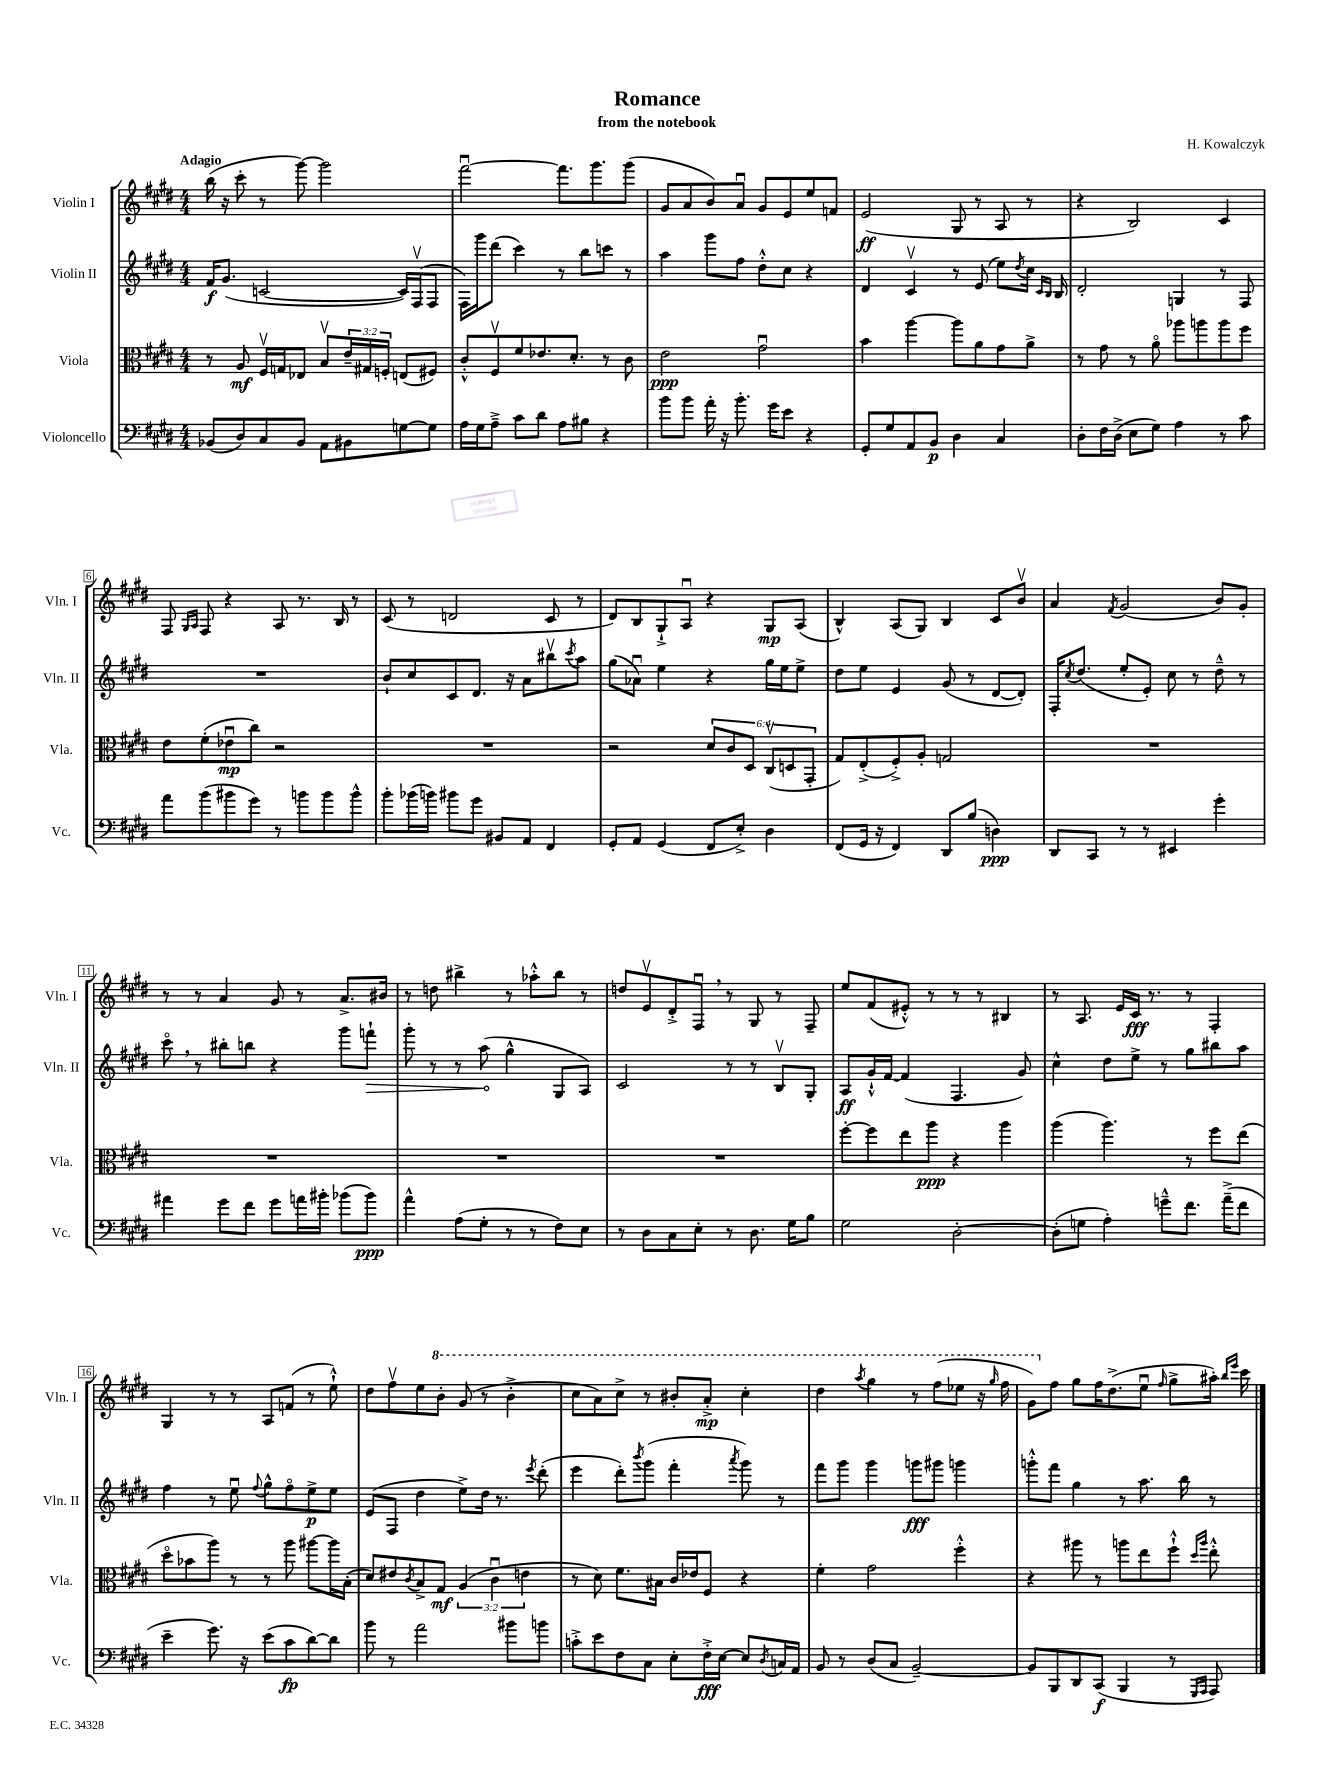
\header { title = "Romance" composer = "H. Kowalczyk" subtitle = "from the notebook" }
<<
\new StaffGroup <<
\new Staff = "s0" \with { instrumentName = "Violin I" shortInstrumentName = "Vln. I" } {
    \clef treble \key e \major \numericTimeSignature \time 4/4 \tempo "Adagio"
    b''16( r16 cis'''8-. r8 gis'''8~) gis'''2 |
    fis'''2~\downbow fis'''8. gis'''8. gis'''8( |
    gis'8 a'8 b'8) a'8\downbow gis'8 e'8 e''8 f'8 |
    e'2\ff( gis8 r8 a8 r8 |
    r4 b2) cis'4 |
    fis8 \grace { gis16 a16 } fis8 r4 a8 r8. b16 r8 |
    cis'8( r8 d'2 cis'8 r8 |
    dis'8) b8 gis8-!-> a8\downbow r4 gis8\mp a8( |
    b4-^) a8( gis8) b4 cis'8 b'8\upbow |
    a'4 \acciaccatura { fis'8 } gis'2( b'8) gis'8-. |
    r8 r8 a'4 gis'8 r8 a'8.-> bis'16 |
    r8 d''8 bis''4-> r8 aes''8-.-^ bis''8 r8 |
    d''8 e'8\upbow dis'8-.-> fis8\downbow \breathe r8 gis8 r8 fis8-- |
    e''8 fis'8( eis'8-.-^) r8 r8 r8 bis4 |
    r8 a8. e'16 cis'16\fff r8. r8 fis4-. |
    gis4 r8 r8 a8 f'8( r8 e''8-!-^) |
    dis''8 fis''8\upbow e''8 \ottava #1 b''8-. gis''8( r8 b''4-.-> |
    cis'''8 a''8) cis'''8-> r8 bis''8-. a''8-.->\mp cis'''4-. |
    dis'''4 \acciaccatura { a'''8 } gis'''4 r8 fis'''8( ees'''8 r16 \grace { gis'''16 } fis'''16 |
    gis''8) \ottava #0 fis''8 gis''8 fis''16 dis''8.->( e''8\downbow \grace { fis''16 } gis''8-> ais''16-.) \grace { b''16 e'''16 } cis'''16 \bar "|." |
}
\new Staff = "s1" \with { instrumentName = "Violin II" shortInstrumentName = "Vln. II" } {
    \clef treble \key e \major \numericTimeSignature \time 4/4
    fis'16\f gis'8.( c'2~ c'16) fis16\upbow( fis8 |
    fis16) gis'''16 dis'''8( cis'''4) r8 b''8 c'''8 r8 |
    a''4 gis'''8 fis''8 dis''8-.-^ cis''8 r4 |
    dis'4 cis'4\upbow r8 e'8( e''8) \acciaccatura { dis''8 } cis''16 \grace { cis'16 b16 } b16 |
    dis'2-. g4 r8 fis8 |
    R1 |
    b'8-! cis''8 cis'8 dis'8. r16 a'8 bis''8\upbow \acciaccatura { cis'''8 } a''8 |
    gis''8( aes'8\downbow) e''4 r4 gis''16 e''16 e''8-> |
    dis''8 e''8 e'4 gis'8( r8 dis'8~ dis'8-.) |
    fis16-. \acciaccatura { cis''8 } dis''8.( e''8-. e'8-.) cis''8 r8 dis''8---^ r8 |
    cis'''8\flageolet \breathe r8 bis''8-. b''8 r4 gis'''8 \once \override Hairpin.circled-tip = ##t f'''8-!\> |
    gis'''8-. r8 r8 a''8\!( gis''4-^ gis8 a8) |
    cis'2 r8 r8 b8\upbow gis8-. |
    a8\ff gis'16-!-^ fis'16~ fis'4( fis4. gis'8) |
    cis''4-^ dis''8 e''8-> r8 gis''8 bis''8 a''8 |
    fis''4 r8 e''8\downbow \appoggiatura { fis''8 } gis''8-^ fis''8\flageolet e''8->\p e''8 |
    e'8( fis8 dis''4 e''8->) dis''16 r8. \acciaccatura { e'''8 } dis'''8-.( |
    e'''4 dis'''8-.) \acciaccatura { b'''8 } gis'''8( fis'''4-. \acciaccatura { a'''8 } gis'''8) r8 |
    fis'''8 gis'''8 gis'''4 g'''8\fff gis'''8 g'''4 |
    g'''8-.-^ fis'''8 gis''4 r8 a''8. b''16 r8 \bar "|." |
}
\new Staff = "s2" \with { instrumentName = "Viola" shortInstrumentName = "Vla." } {
    \clef alto \key e \major \numericTimeSignature \time 4/4 \override Staff.TupletNumber.text = #tuplet-number::calc-fraction-text
    r8 a8\mf fis16\upbow g16 ees8 b8\upbow \tuplet 3/2 { e'16-- gis16 f16-. } e8( fis8) |
    cis'8-.-^ fis8\upbow fis'8 ees'8. dis'8.-. r8 cis'8 |
    e'2\ppp gis'2\downbow |
    b'4 a''4~ a''8 a'8 gis'8 a'8-> |
    r8 gis'8 r8 a'8\flageolet aes''8 a''8 a''8 fis''8 |
    e'8 fis'8-.( ees'8\downbow\mp cis''8) r2 |
    R1 |
    r2 \tuplet 6/4 { dis'8 cis'8 dis8 cis8\upbow( d8 gis,8-. } |
    gis8) e8-.->( fis8-.->) a8-. g2 |
    R1 |
    R1 |
    R1 |
    R1 |
    fis''8~-. fis''8 e''8 a''8\ppp r4 a''4 |
    a''4( a''4.) r8 fis''8 e''8( |
    dis''8\flageolet bes'8 a''8) r8 r8 a''8 ais''8~ ais''16 b16-.( |
    dis'8) eis'8 \acciaccatura { cis'8 } b8-> gis8\mf \tuplet 3/2 { a4( cis'4\downbow e'4 } |
    r8 dis'8) fis'8. bis16 cis'16 ees'16 fis8 r4 |
    fis'4-. gis'2 fis''4-.-^ |
    r4 ais''8 r8 a''8 e''8 fis''8-!-^ \grace { dis''16 a''16 } e''8-.-^ \bar "|." |
}
\new Staff = "s3" \with { instrumentName = "Violoncello" shortInstrumentName = "Vc." } {
    \clef bass \key e \major \numericTimeSignature \time 4/4
    bes,8( dis8) cis8 bes,8 a,8 bis,8 g8~ g8 |
    a16 gis16 a8---> cis'8 dis'8 a8 bis8 r4 |
    b'8 b'8 a'16-. r16 b'8.-. gis'16 e'8 r4 |
    gis,8-. gis8 a,8 b,8\p dis4 cis4 |
    dis8-. fis16 dis16->( e8 gis8) a4 r8 cis'8 |
    a'8 b'8( bis'8 gis'8) r8 b'8 b'8 b'8-^ |
    b'8-. bes'16( b'16) bis'8 gis'8 bis,8 a,8 fis,4 |
    gis,8-. a,8 gis,4( fis,8 e8-.->) dis4 |
    fis,8( gis,16 r16 fis,4) dis,8 b8( d4\ppp) |
    dis,8 cis,8 r8 r8 eis,4 gis'4-. |
    ais'4 gis'8 fis'8 gis'8 a'16 bis'16-. bes'8( bes'8\ppp) |
    a'4-^ a8( gis8-. r8 r8 fis8) e8 |
    r8 dis8 cis8 e8-. r8 dis8. gis16 b8 |
    gis2 dis2~-. |
    dis8-.( g8 a4-.) g'8---^ fis'8. a'16--->( fis'8 |
    e'4-- gis'8.) r16 e'8( cis'8\fp dis'8~) dis'8 |
    b'8 r8 a'2 bis'8 b'8 |
    c'8-.-> e'8 fis8 cis8 e8-. fis16-.->\fff e16~ e8 \acciaccatura { dis8 } c16 a,16 |
    b,8 r8 dis8( cis8 b,2~--) |
    b,8 b,,8 dis,8 cis,8\f( b,,4 r8 \grace { gis,,16 a,,16 } a,,8) \bar "|." |
}
>>
>>
\layout { \context { \Score \override BarNumber.stencil = #(make-stencil-boxer 0.1 0.3 ly:text-interface::print) } }
